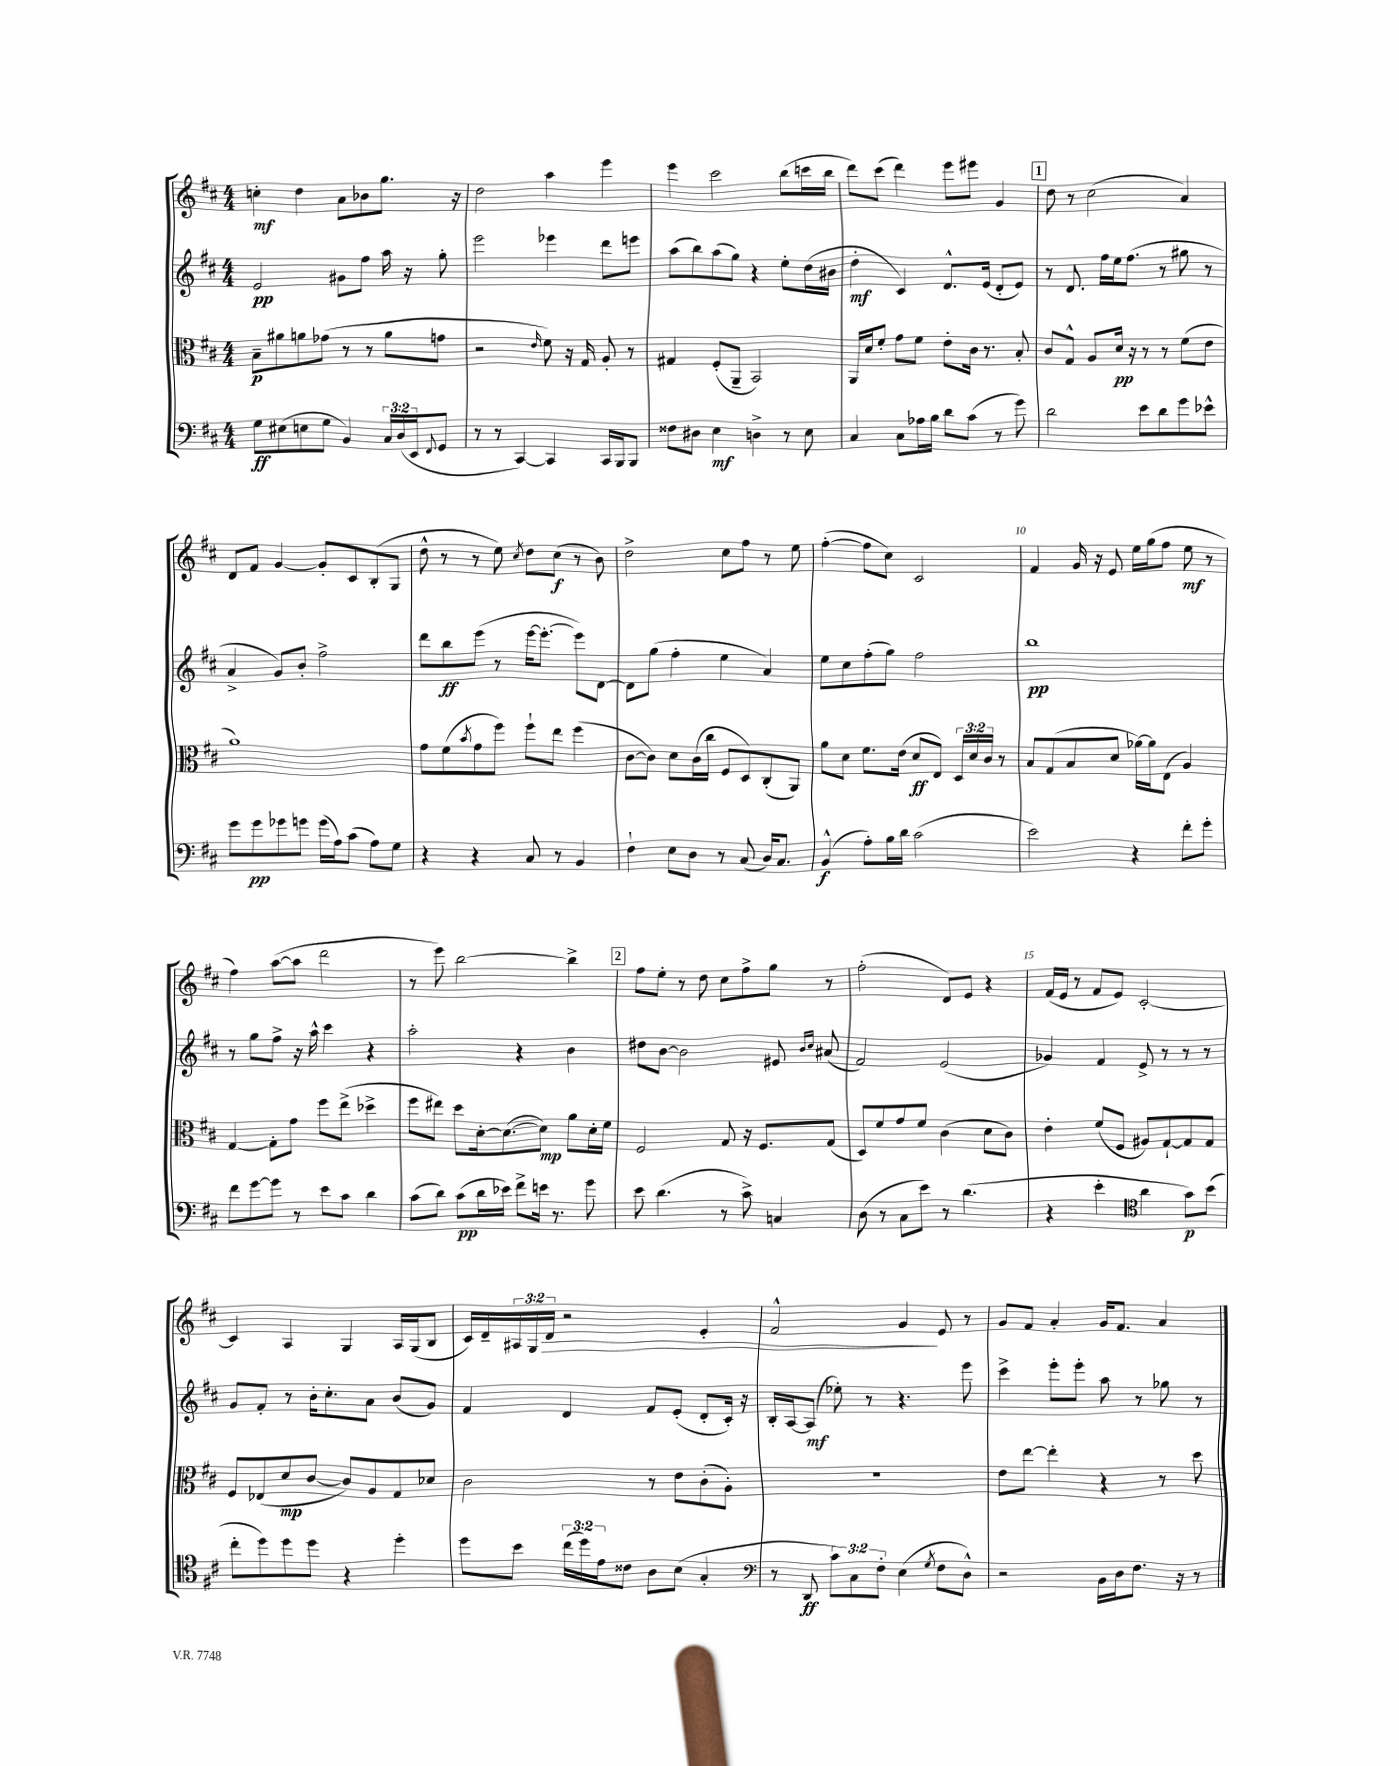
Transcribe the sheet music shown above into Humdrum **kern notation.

**kern	**dynam	**kern	**dynam	**kern	**dynam	**kern	**dynam
*part4	*part4	*part3	*part3	*part2	*part2	*part1	*part1
*staff4	*staff4	*staff3	*staff3	*staff2	*staff2	*staff1	*staff1
*clefF4	*	*clefC3	*	*clefG2	*	*clefG2	*
*k[f#c#]	*	*k[f#c#]	*	*k[f#c#]	*	*k[f#c#]	*
*M4/4	*	*M4/4	*	*M4/4	*	*M4/4	*
=1	=1	=1	=1	=1	=1	=1	=1
8G\L	ff	8B~\L	p	2e/	pp	4ccn'\	mf
(8E#X\	.	8a#X\	.	.	.	.	.
8En\	.	8an\	.	.	.	4dd\	.
8G\J	.	(8g-X\J	.	.	.	.	.
4BB/)	.	8r	.	8g#X\L	.	8a\L	.
.	.	8r	.	8ff#\J	.	8b-X\	.
24C#/LL	.	8a\L	.	16aa\	.	8.gg\J	.
(24D/	.	.	.	.	.	.	.
.	.	.	.	16r	.	.	.
24EE/J	.	.	.	.	.	.	.
8qqFF#/	.	.	.	.	.	.	.
8GG/J	.	8gn\J	.	8gg'\	.	.	.
.	.	.	.	.	.	16r	.
=2	=2	=2	=2	=2	=2	=2	=2
8r	.	2r	.	2eee\	.	2dd\	.
8r	.	.	.	.	.	.	.
[4CC#/)	.	.	.	.	.	.	.
.	.	16qqe/	.	.	.	.	.
4CC#/]	.	8f#\)	.	4eee-X\	.	4aa\	.
.	.	16r	.	.	.	.	.
.	.	16G/	.	.	.	.	.
16CC#/LL	.	8A'/	.	8ddd\L	.	4eee\	.
16BBB/J	.	.	.	.	.	.	.
8BBB/J	.	8r	.	8eeen\J	.	.	.
=3	=3	=3	=3	=3	=3	=3	=3
8F##X\L	.	4G#X/	.	(8aa\L	.	4eee\	.
8D#X\J	.	.	.	8bb\)	.	.	.
4E\	mf	(8F#'/L	.	(8aa\	.	2ccc#\	.
.	.	8AA~/J	.	8gg\J)	.	.	.
4Dn^\	.	2BB/)	.	4r	.	.	.
8r	.	.	.	8ee'\L	.	(8bb\L	.
8E\	.	.	.	(16dd\L	.	16cccn\L	.
.	.	.	.	16b#X\JJ	.	16bb\JJ	.
=4	=4	=4	=4	=4	=4	=4	=4
4C#/	.	16AA/LL	.	4dd'\	mf	8ddd\L)	.
.	.	16d/J	.	.	.	.	.
.	.	8f#'/J	.	.	.	(8ccc#\J	.
8C#\L	.	8g\L	.	4c#/)	.	4ddd\)	.
16A-X\L	.	8f#\J	.	.	.	.	.
16B\JJ	.	.	.	.	.	.	.
8d\L	.	8e'\L	.	8.d^^/L	.	8eee\L	.
(8c#\J	.	16c#\Jk	.	.	.	8eee#X\J	.
.	.	8.r	.	(16e/Jk	.	.	.
8r	.	.	.	8d'/L	.	4g/	.
8g\)	.	8B'/	.	8e/J)	.	.	.
!!LO:REH:place=s1:t=1
=5	=5	=5	=5	=5	=5	=5	=5
2d\	.	8c#/L	.	8r	.	8dd\	.
.	.	8G^^/J	.	8.d/	.	8r	.
.	.	8A/L	.	.	.	(2cc#\	.
.	.	.	.	16ff#\LL	.	.	.
.	.	16d/Jk	pp	16ee\J	.	.	.
.	.	16r	.	(8.ff#\J	.	.	.
8e\L	.	8r	.	.	.	.	.
8d\	.	8r	.	8r	.	.	.
8g\	.	(8f#\L	.	8gg#X\	.	4a/)	.
8e-X^^\J	.	8e\J	.	8r	.	.	.
!!LO:LB:g=z
=6	=6	=6	=6	=6	=6	=6	=6
8g\L	.	1a)	.	4a^/	.	8d/L	.
8g\	pp	.	.	.	.	8f#/J	.
8g-X\	.	.	.	8g/L)	.	[4g/	.
8gn\J	.	.	.	8b'/J	.	.	.
(16g\LL	.	.	.	2ff#^\	.	8g'/L]	.
16A\J)	.	.	.	.	.	.	.
(8c#\J	.	.	.	.	.	8c#/	.
8A\L)	.	.	.	.	.	(8B'/	.
8G\J	.	.	.	.	.	8G/J	.
=7	=7	=7	=7	=7	=7	=7	=7
4r	.	8g\L	.	8ddd\L	.	8dd^^\	.
.	.	(8f#\	.	8bb\	ff	8r	.
.	.	8qb/	.	.	.	.	.
4r	.	8g\	.	(8eee\J	.	8r	.
.	.	8ff#\J)	.	8r	.	8ee\)	.
.	.	.	.	.	.	8qcc#/	.
8C#/	.	8ff#`\L	.	[16eee\KL	.	8dd\L	.
.	.	.	.	8.eee'\J_	.	.	.
8r	.	8ee\J	.	.	.	(8cc#\J	f
4BB/	.	(4ff#\	.	8eee\L])	.	8r	.
.	.	.	.	[8d\J	.	8b\)	.
=8	=8	=8	=8	=8	=8	=8	=8
4F#`\	.	[8c#\L	.	8d\L]	.	2dd^\	.
.	.	8c#\J])	.	(8gg\J	.	.	.
8E\L	.	8d\L	.	4ff#'\	.	.	.
8D\J	.	(16c#\L	.	.	.	.	.
.	.	16cc#\JJ	.	.	.	.	.
8r	.	8F#/L	.	4ee\	.	8cc#\L	.
(8C#/	.	8D/)	.	.	.	8ff#\J	.
16D/KL)	.	(8C#'/	.	4a/)	.	8r	.
8.C#/J	.	.	.	.	.	.	.
.	.	8AA/J)	.	.	.	8ee\	.
=9	=9	=9	=9	=9	=9	=9	=9
(4BB^^/	f	8a\L	.	8ee\L	.	([4ff#'\	.
.	.	8d\J	.	8cc#\	.	.	.
8A'\L)	.	8.f#\L	.	(8ff#'\	.	8ff#\L]	.
16B\L	.	.	.	8gg\J)	.	8cc#\J)	.
16d\JJ	.	(16e\Jk	.	.	.	.	.
(2c#\	.	8d/L	ff	2ff#\	.	2c#/	.
.	.	8E/J)	.	.	.	.	.
.	.	24D/LL	.	.	.	.	.
.	.	24d/	.	.	.	.	.
.	.	24c#/JJ	.	.	.	.	.
.	.	8r	.	.	.	.	.
=10	=10	=10	=10	=10	=10	=10	=10
2e\)	.	8B/L	.	1bb	pp	4f#/	.
.	.	(8G/	.	.	.	.	.
.	.	8B/	.	.	.	16g/	.
.	.	.	.	.	.	16r	.
.	.	8d/J	.	.	.	8e/	.
4r	.	[16a-X\LL)	.	.	.	16ee\LL	.
.	.	16a-\J]	.	.	.	(16gg\J	.
.	.	(8E\J	.	.	.	8ff#\J	.
8f#'\L	.	4A/)	.	.	.	8ee\	mf
8g'\J	.	.	.	.	.	8r	.
!!LO:LB:g=z
=11	=11	=11	=11	=11	=11	=11	=11
8f#\L	.	[4G/	.	8r	.	4ff#\)	.
[8g\	.	.	.	8gg\L	.	.	.
8g\J]	.	8G'\L]	.	8ff#^\J	.	([8aa\L	.
8r	.	8g\J	.	16r	.	8aa\J]	.
.	.	.	.	16aa^^\	.	.	.
8e\L	.	8ff#\L	.	4ccc#\	.	2ddd\	.
8c#\J	.	(8ee^\J	.	.	.	.	.
4d\	.	4dd-X^\	.	4r	.	.	.
=12	=12	=12	=12	=12	=12	=12	=12
(8c#\L	.	8ff#\L	.	2aa'\	.	8r	.
8d\J)	.	8ee#X\J)	.	.	.	8eee\)	.
(8c#\L	pp	8dd\L	.	.	.	[2bb\	.
16d\L	.	[16d'\k	.	.	.	.	.
16e-X\JJ)	.	(8.d\_	.	.	.	.	.
8f#^\L	.	.	.	4r	.	.	.
16en\Jk	.	8d\J])	mp	.	.	.	.
8.r	.	.	.	.	.	.	.
.	.	8a\L	.	4b\	.	4bb^\]	.
8g\	.	16d'\L	.	.	.	.	.
.	.	16f#\JJ	.	.	.	.	.
!!LO:REH:place=s1:t=2
=13	=13	=13	=13	=13	=13	=13	=13
8e\	.	2F#/	.	8dd#X\L	.	8ff#\L	.
(4.d\	.	.	.	[8b\J	.	8ee'\J	.
.	.	.	.	2b\]	.	8r	.
.	.	.	.	.	.	8dd\	.
8r	.	8G/	.	.	.	8cc#\L	.
8c#^\)	.	16r	.	.	.	8ff#^\	.
.	.	8.F#/L	.	.	.	.	.
4Cn/	.	.	.	8e#X/	.	8gg\J	.
.	.	.	.	16qqb/LL	.	.	.
.	.	.	.	16qqcc#/JJ	.	.	.
.	.	(8G/J	.	(8a#X/	.	8r	.
=14	=14	=14	=14	=14	=14	=14	=14
(8D\	.	8D/L)	.	2f#/)	.	(2ff#'\	.
8r	.	8f#/	.	.	.	.	.
8C#\L	.	8g/	.	.	.	.	.
8e\J)	.	8f#/J	.	.	.	.	.
8r	.	(4c#\	.	(2e/	.	8d/L)	.
(4.d\	.	.	.	.	.	8e/J	.
.	.	8d\L	.	.	.	4r	.
.	.	8c#\J)	.	.	.	.	.
=15	=15	=15	=15	=15	=15	=15	=15
4r	.	4e'\	.	4g-X/)	.	(16f#/LL	.
.	.	.	.	.	.	16e/JJ	.
.	.	.	.	.	.	8r	.
4e'\	.	(8f#/L	.	4f#/	.	8f#/L	.
.	.	8F#/J	.	.	.	8e/J)	.
*clefC4	*	*	*	*	*	*	*
4a\	.	8A#X/L)	.	8e^/	.	[2c#'/	.
.	.	[8G`/	.	8r	.	.	.
8g\L)	p	8G/]	.	8r	.	.	.
(8b\J	.	8G/J	.	8r	.	.	.
!!LO:LB:g=z
=16	=16	=16	=16	=16	=16	=16	=16
8cc#'\L	.	8F#/L	.	8g/L	.	4c#/]	.
8dd\)	.	(8E-X/	.	8f#'/J	.	.	.
8dd\	.	8d/	mp	8r	.	4A/	.
8dd\J	.	[8c#/J	.	16b'\KL	.	.	.
.	.	.	.	8.cc#'\	.	.	.
4r	.	8c#/L])	.	.	.	4G/	.
.	.	8A/	.	8a\J	.	.	.
4dd'\	.	8G/	.	(8b/L	.	16A/LL	.
.	.	.	.	.	.	(16G/J	.
.	.	8d-X/J	.	8g/J)	.	8B/J	.
=17	=17	=17	=17	=17	=17	=17	=17
8dd\L	.	2c#\	.	4f#/	.	16c#/LL)	.
.	.	.	.	.	.	16d~/	.
8b\J	.	.	.	.	.	24A#X/	.
.	.	.	.	.	.	24G/	.
!	!	!	!	!	!	!	!LO:HP:b
.	.	.	.	.	.	24d/JJ	>
(24cc#\LL	.	.	.	4d/	.	2r	.
24dd\)	.	.	.	.	.	.	.
24e\J	.	.	.	.	.	.	.
8c##X\J	.	.	.	.	.	.	.
8A\L	.	8r	.	8f#/L	.	.	.
(8B\J	.	8e\L	.	(8e'/J	.	.	.
4G'/	.	(8c#'\	.	8d'/L	.	4e'/	.
.	.	8A'\J)	.	16c#'/Jk)	.	.	.
.	.	.	.	16r	.	.	.
=18	=18	=18	=18	=18	=18	=18	=18
*clefF4	*	*	*	*	*	*	*
8r	.	1r	.	16B'/LL	.	2f#^^/	.
.	.	.	.	[16A/J	.	.	.
8DD/	ff	.	.	(8A/J]	mf	.	.
12c#\L)	.	.	.	8ee-X'\)	.	.	.
12C#\	.	.	.	.	.	.	.
.	.	.	.	8r	.	.	.
12F#'\J	.	.	.	.	.	.	.
(4E\	.	.	.	4.r	.	4g/	.
8qG/	.	.	.	.	.	.	.
8F#\L	.	.	.	.	.	8e/	]
8D^^\J)	.	.	.	8eee\	.	8r	.
=19	=19	=19	=19	=19	=19	=19	=19
2r	.	8e\L	.	4ccc#^\	.	8g/L	.
.	.	[8ee\J	.	.	.	8f#/J	.
.	.	4ee'\]	.	8eee'\L	.	4a'/	.
.	.	.	.	8eee'\J	.	.	.
16BB\LL	.	4r	.	8aa\	.	16g/KL	.
16D\J	.	.	.	.	.	8.f#/J	.
8.F#\J	.	.	.	8r	.	.	.
.	.	8r	.	8gg-X\	.	4a/	.
16r	.	.	.	.	.	.	.
8r	.	8dd\	.	8r	.	.	.
==	==	==	==	==	==	==	==
*-	*-	*-	*-	*-	*-	*-	*-
